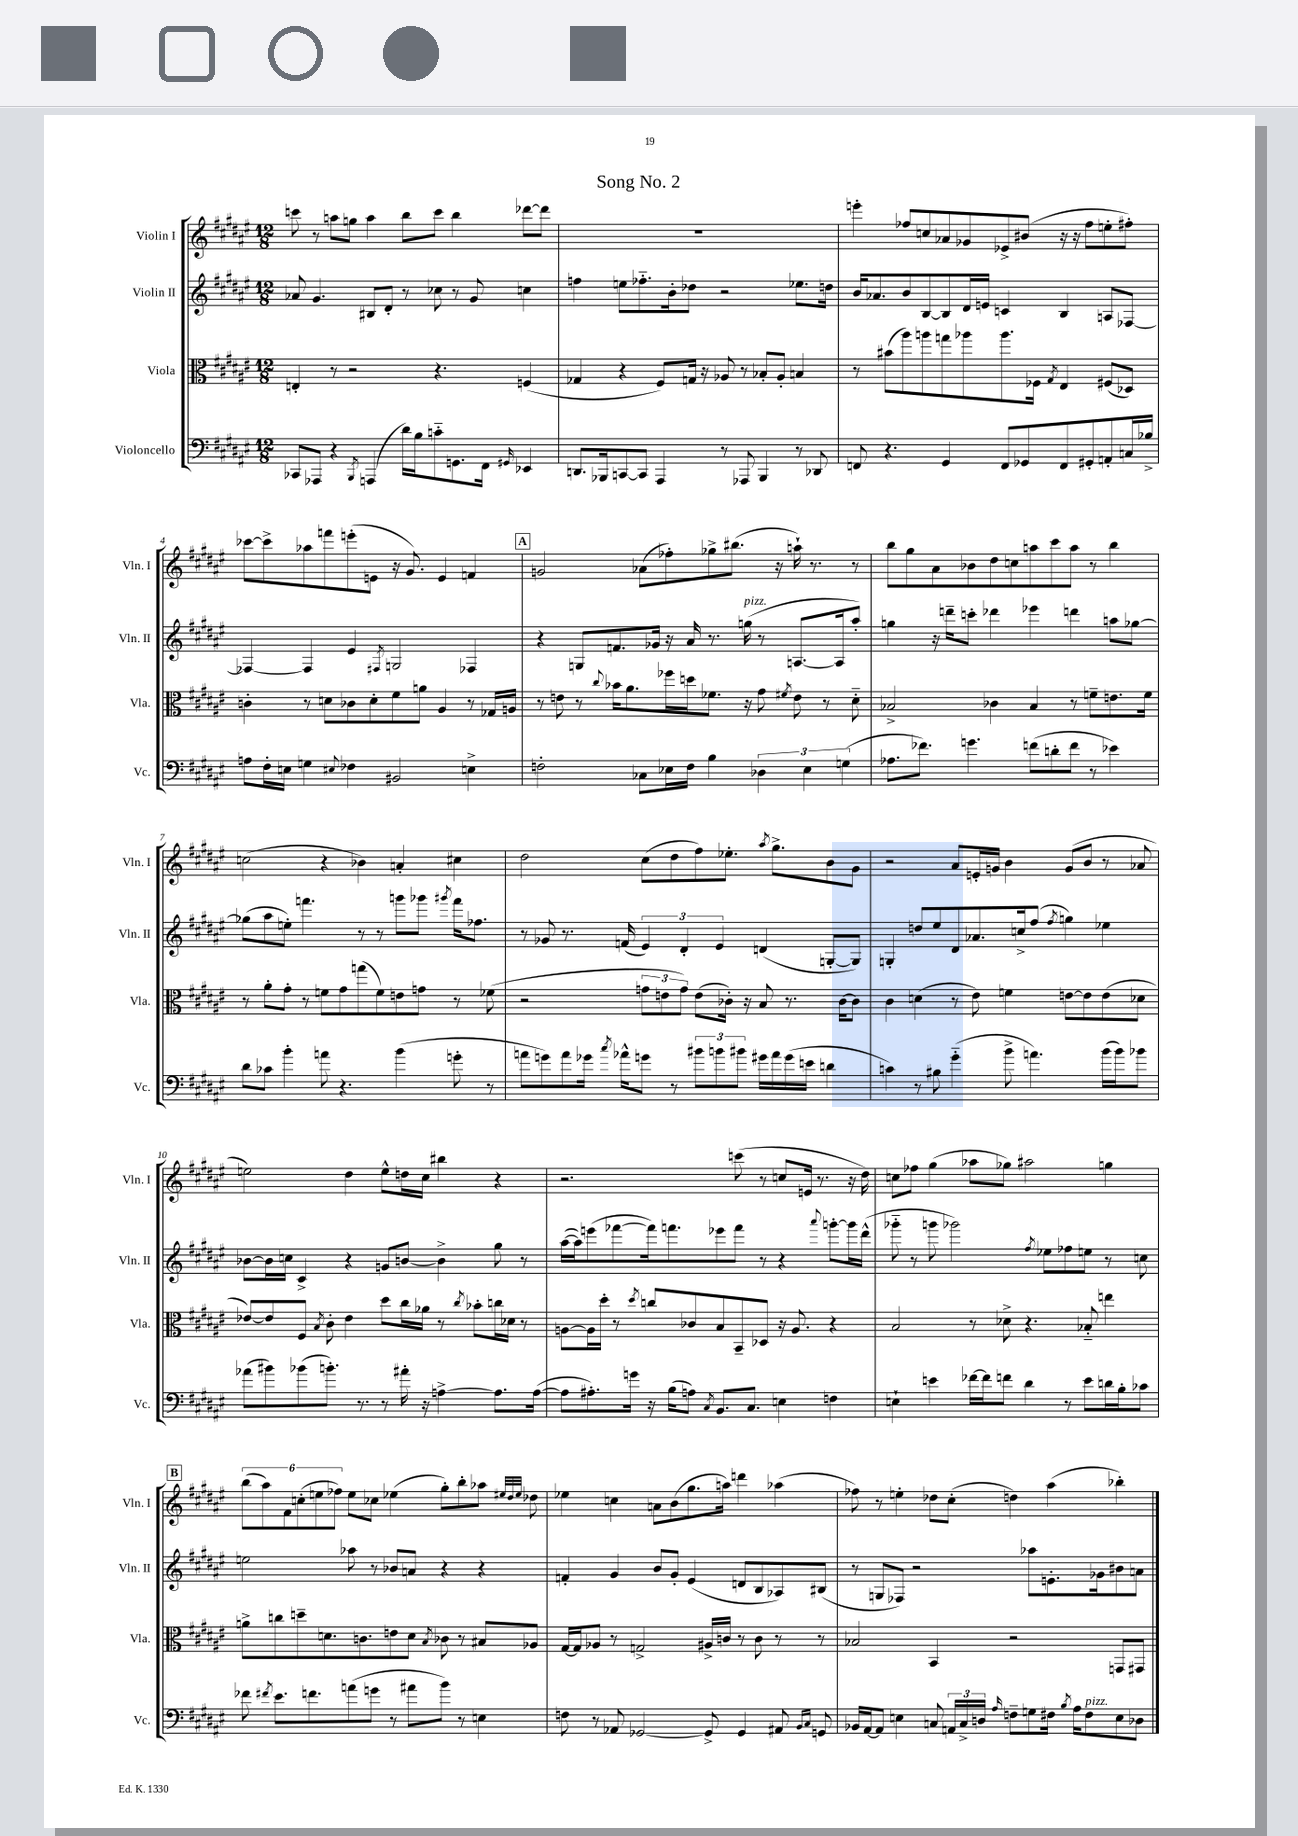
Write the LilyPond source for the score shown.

\header { title = "Song No. 2" }
<<
\new StaffGroup <<
\new Staff = "s0" \with { instrumentName = "Violin I" shortInstrumentName = "Vln. I" } {
    \clef treble \key fis \major \numericTimeSignature \time 12/8
    \autoBeamOff c'''8 r8 a''8[ g''8] a''4 b''8[ c'''8] b''4 des'''8[~ des'''8] |
    R1. |
    e'''4-. fes''8[ c''8 aes'8 ges'8 ees'8-> bis'8]( r16 r16 fes''8[ e''8-. fis''8]-.) |
    ces'''8[~ ces'''8-> aes''8 f'''8 e'''8-.( e'8] r16 gis'8.) e'4 f'4 |
    \mark \markup { \box "A" } g'2 aes'8[( fes''8-.) ges''8-> bis''8.]( r16 a''16-!) r8. r8 |
    b''8[ gis''8 ais'8 bes'8 dis''8 c''8 a''8 cis'''8 a''8] r8 b''4 |
    c''2( r4 bes'4) a'4-. cis''4 |
    dis''2 cis''8[( dis''8 fis''8) ees''8.]-. \acciaccatura { ais''8 } gis''8.[-> b'8 gis'8] |
    r2 ais'8[ e'16-. g'16] b'4 g'8[( b'8] r8 aes'8 |
    e''2) dis''4 e''8[-^ d''16 cis''16] bis''4 r4 |
    r2. c'''8( r8 c''8[ e'16] r8. r16 dis''16) |
    c''8[ fes''8] gis''4( aes''8[ ges''8]) ais''2 g''4 |
    \mark \markup { \box "B" } \tuplet 6/4 { b''8[( ais''8) fis'8 c''8-.( e''8 fes''8]) } e''8[ ces''8] ees''4( gis''8[-.) b''8-. aes''8] \grace { eis''32[ dis''32 eis''32] } des''8 |
    ees''4 c''4 a'8[ b'8( gis''8. a''16]) d'''4 aes''4( |
    fes''8) r8 e''4-. des''8[ cis''8]-.( d''4) ais''4( bes''4-.) \bar "|." |
}
\new Staff = "s1" \with { instrumentName = "Violin II" shortInstrumentName = "Vln. II" } {
    \clef treble \key fis \major \numericTimeSignature \time 12/8
    \autoBeamOff aes'8 gis'4. bis8[ dis'8]-. r8 ces''8 r8 gis'8 c''4 |
    f''4 e''8[ fes''8.-_ b'16-. des''8] r2 ees''8.[ d''16] |
    b'16[ aes'8. b'8 b8~ b8 dis'16 e'16] c'4 b4 a8[ fes8]~ |
    fes4~ fes4 eis'4 \acciaccatura { fis8 } g2 fes4 |
    \mark \markup { \box "A" } r4 g8[ f'8. ges'16] r16 ais'16 r8. g''16^\markup { \italic "pizz." }( r8 a8.[~ a16 ais''8]-.) |
    g''4 r16 d'''16[-- c'''8]-. des'''4 ees'''4 d'''4 a''8[ ges''8]~ |
    ges''8[( ais''8 e''8]-.) f'''4. r8 r8 g'''8[ ges'''8] \acciaccatura { gis'''8 } f'''16[ fes''8.] |
    r8 ges'8 r8. f'16( \tuplet 3/2 { eis'4) dis'4-. eis'4 } d'4( g8[~-. g8]) |
    g4-. d''8[ eis''8 dis'8 aes'8. c''16-> fis''8]( \acciaccatura { fis''8 } g''4) ees''4 |
    bes'8[~ bes'16 c''16] cis'4-> r4 g'8[ b'8]~ b'4-> gis''8 r8 |
    ais''16[~( ais''16) e'''8( fes'''8~ fes'''16) f'''8. ees'''8 f'''8] r8 r4 \appoggiatura { ais'''8 } g'''8[~-. g'''16 dis'''16]-^( |
    ges'''8-_ r8 g'''8 ges'''2) \acciaccatura { fis''8 } ees''8[ fes''8 e''8] r8 c''8 |
    \mark \markup { \box "B" } e''2 aes''8 r8 bes'8[ a'8] r4 r4 |
    f'4-. gis'4 b'8[ gis'8]-. eis'4( d'8[ b8 aes8) bis8]( |
    r8 g8[ fes8]) r2 aes''8[ e'8.-. ges'16 bis'8 a'8] \bar "|." |
}
\new Staff = "s2" \with { instrumentName = "Viola" shortInstrumentName = "Vla." } {
    \clef alto \key fis \major \numericTimeSignature \time 12/8
    \autoBeamOff e4-. r8 r2 r4. f4( |
    ges4 r4 fis8[) g16] r16 aes8 r8 bes8[-. aes8]-. b4 |
    r8 bis'8[( ais''8) a''8 g''8 aes''8 aes''8. fes16] \acciaccatura { gis8 } eis4 fis8[( des8]) |
    c'4-. r8 d'8[ ces'8 d'8-. fis'8 a'8] ais4 r8 ges16[ a16] |
    \mark \markup { \box "A" } r8 e'8 r8 \appoggiatura { cis''8 } bes'16[ ais'8. fes''16 d''16 fes'8.] r16 gis'8 \acciaccatura { fis'8 } e'8 r8 dis'8-_ |
    bes2-> ces'4 bes4 r8 f'8[-- e'8. f'16] |
    r8 ais'8[-. gis'8]-. r8 f'8[ gis'8 g''8( f'8) e'8 g'8] r8 fes'8( |
    r2 \tuplet 3/2 { g'8[ e'8 g'8]) } e'8[( ces'16]-.) r16 b8 r8. ces'16[~ ces'8] |
    cis'4 d'4( r8 eis'8) f'4 e'8[~ e'8 e'8( des'8] |
    ees'8[~) ees'8 fis8] \acciaccatura { b8 } cis'8-. ees'4 dis''8[ cis''16 aes'16] r8 \acciaccatura { cis''8 } bes'8[-. c''16 des'16] r8 |
    a8[~ a16 dis''16]-. r8 \acciaccatura { dis''8 } c''8[ ces'8 b8 b,8-- des8] r16 a8. r4 |
    b2 r8 des'8-> r4. bes8-_ e''4 |
    \mark \markup { \box "B" } a'8[-> c''8 d''8-- d'8. c'8. e'8 d'8] \acciaccatura { b8 } ces'8 r8 bis8[ aes8] |
    gis16[~ gis16 aes8] r8 g2-> ais16[-> c'16] r8 c'8 r8 r8 |
    bes2 b,4 r2 g,8[ gis,8] \bar "|." |
}
\new Staff = "s3" \with { instrumentName = "Violoncello" shortInstrumentName = "Vc." } {
    \clef bass \key fis \major \numericTimeSignature \time 12/8
    \autoBeamOff ces,8[ aes,,8] r4 \acciaccatura { b,,8 } a,,4( dis'16[) b16 c'8-_ g,8. fis,16] \grace { gis,16 } ees,4 |
    d,8.[ bes,,16 c,8~ c,8] ais,,4 r8 aes,,8 bes,,4 r8 des,8 |
    f,8 r4. gis,4 f,8[ ges,8 f,8 gis,8-. a,8-. c16 bes16]-> |
    a8[ fis16-. e16] g4 \appoggiatura { eis8 } fes4 bis,2 e4-> |
    \mark \markup { \box "A" } f2-. ces8[ ees16 f16] b4 \tuplet 3/2 { des4 ees4 g4( } |
    aes8.[ fes'8.]) g'4. f'8[( d'8-. f'8] r8 ees'4) |
    dis'8[ ces'8] b'4-. a'8 r4. b'4( g'8-. r8 |
    a'8[ g'8) a'8 ges'16] \acciaccatura { cis''8 } aes'16[-^ g'8] r8 \tuplet 3/2 { bis'8[ b'8 bis'8] } gis'16[ aes'16 gis'16( e'16] d'4 |
    c'4) r8 bis8 gis'4-_( b'8-> a'4.) b'16[( b'16) bes'8] |
    aes'8[( bis'8) bes'8( b'8.]-.) r8. r8 ais'16-. r16 a4~-> a8.[ a16]~( |
    a8[ ais8.-.) g'16] r16 b16[( a8]) \acciaccatura { cis8 } b,8.[ cis8.] e4 f4 |
    e4-! e'4 fes'16[~ fes'16 f'8] dis'4 r8 e'8[ d'16 b16-. ces'8] |
    \mark \markup { \box "B" } fes'8 \acciaccatura { fis'8 } eis'8.[ f'8. a'8( g'8] r8 ais'8[ b'8]) r8 e4 |
    f8 r8 aes,8 ges,2~ ges,8-> ges,4 ais,8 \grace { b,16[ cis16] } g,8 |
    bes,16[ ais,16~ ais,8] e4 c8 \tuplet 3/2 { a,16[ c16-> d16] } \grace { ais16 } f8[-- g8 fis16] \acciaccatura { b8 } ais16[ fis8^\markup { \italic "pizz." } e8 des8] \bar "|." |
}
>>
>>
